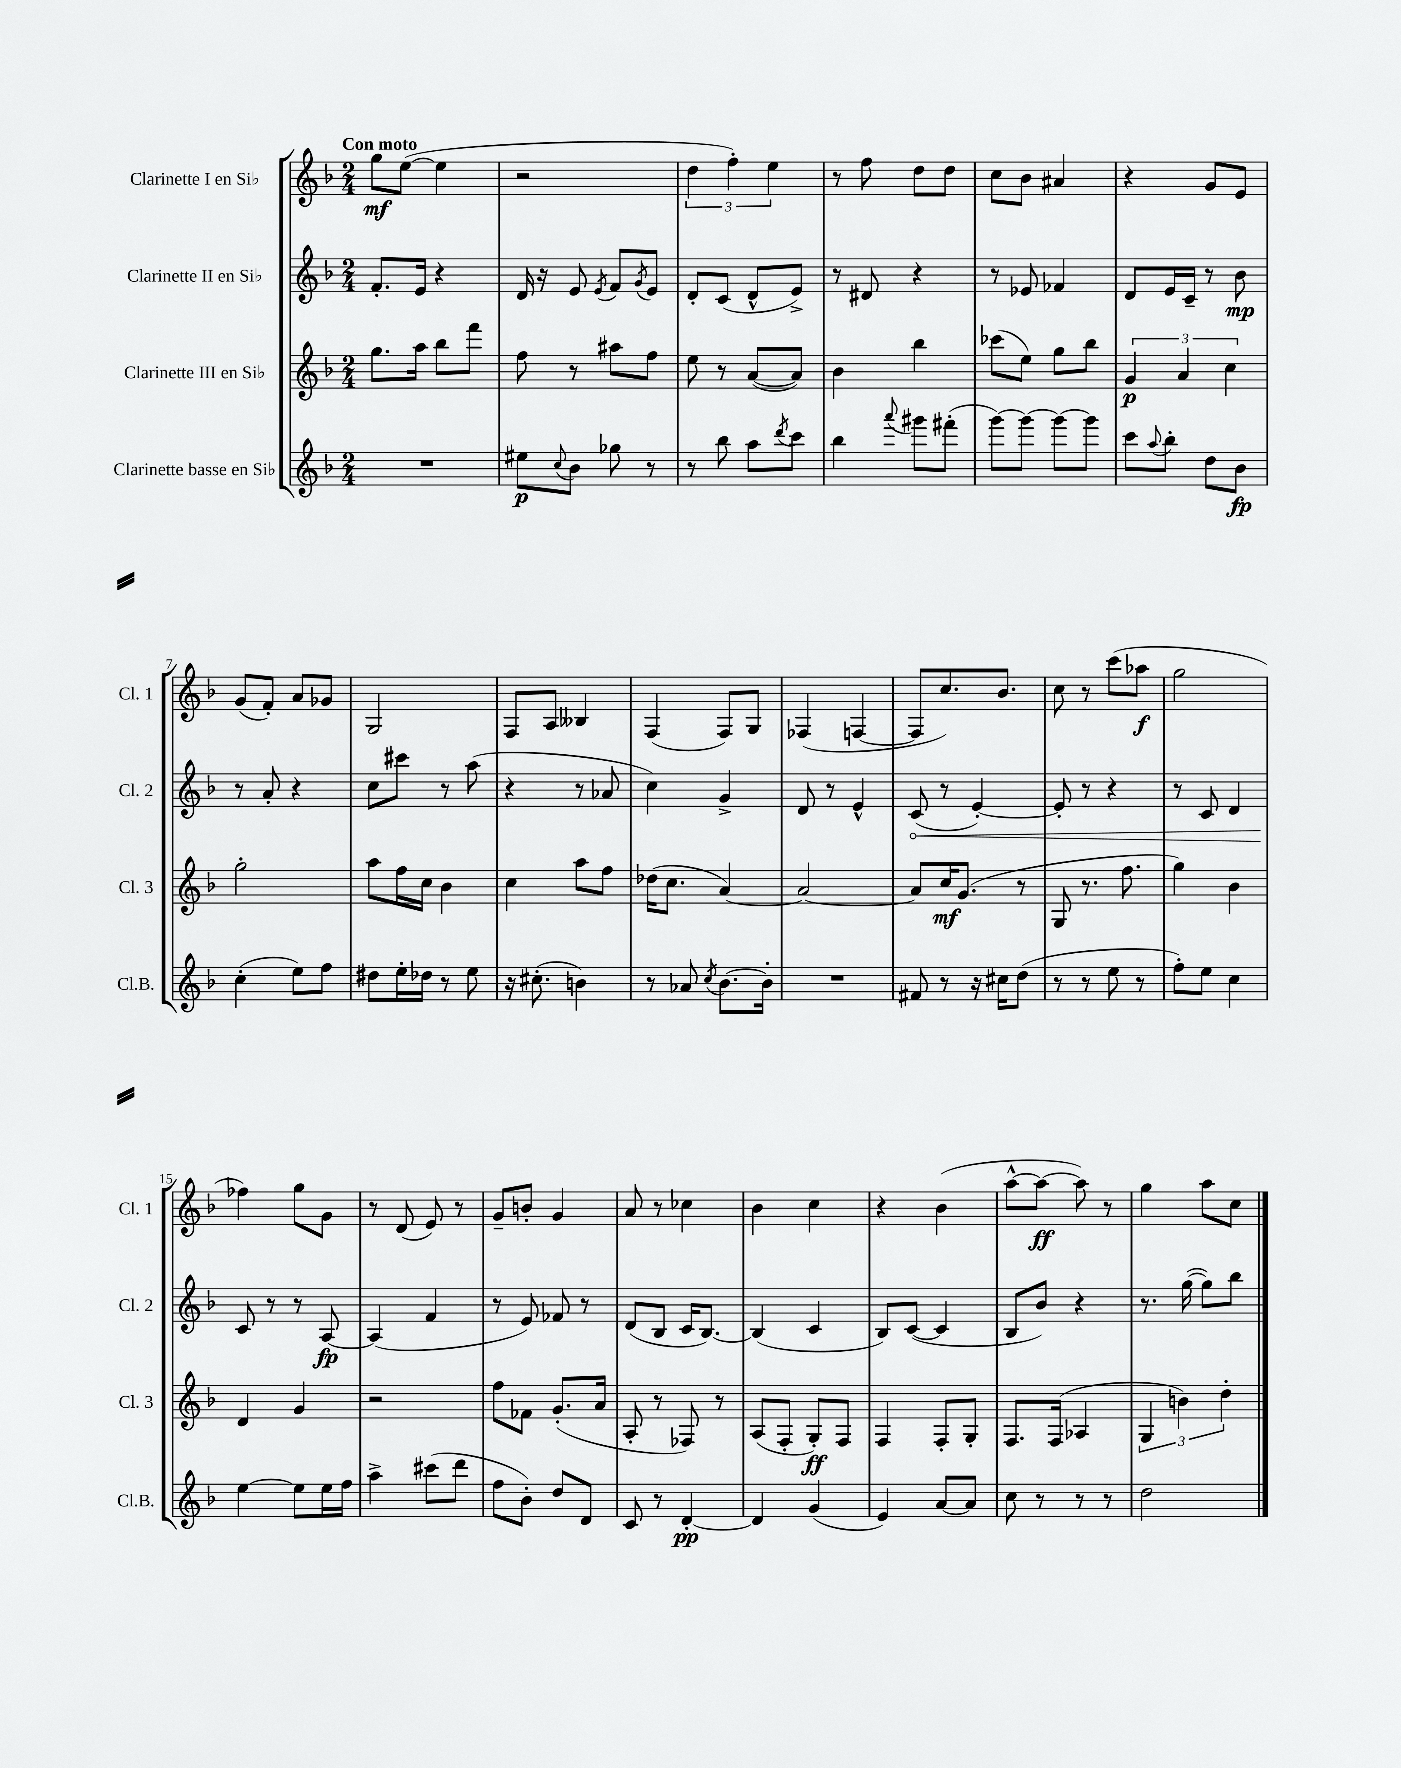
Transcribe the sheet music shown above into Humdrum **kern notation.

**kern	**kern	**kern	**kern
*staff4	*staff3	*staff2	*staff1
*clefG2	*clefG2	*clefG2	*clefG2
*k[b-]	*k[b-]	*k[b-]	*k[b-]
*M2/4	*M2/4	*M2/4	*M2/4
2r	8.gg	8.f'	8gg
.	.	.	([8ee
.	16aa	16e	.
.	8bb-	4r	4ee]
.	8fff	.	.
=	=	=	=
8ee#	8ff	16d	2r
.	.	16r	.
8qqcc	.	.	.
8b-	8r	8e	.
.	.	8qe	.
8gg-	8aa#	8f	.
.	.	8qg	.
8r	8ff	8e	.
=	=	=	=
8r	8ee	8d'	6dd
8bb-	8r	(8c	.
.	.	.	6ff')
8aa	([8a	8d^^	.
.	.	.	6ee
8qddd	.	.	.
8ccc	8a])	8e^)	.
=	=	=	=
4bb-	4b-	8r	8r
.	.	8d#	8ff
8qqaaa	.	.	.
8ggg#	4bb-	4r	8dd
(8fff#'	.	.	8dd
=	=	=	=
[8ggg)	(8ccc-	8r	8cc
8ggg_	8ee)	8e-	8b-
8ggg_	8gg	4f-	4a#
8ggg]	8bb-	.	.
=	=	=	=
8ccc	6g	8d	4r
8qqaa	.	.	.
8bb-'	.	16e	.
.	6a	.	.
.	.	16c~	.
8dd	.	8r	8g
.	6cc	.	.
8b-	.	8b-	8e
=	=	=	=
(4cc'	2gg'	8r	(8g
.	.	8a'	8f')
8ee)	.	4r	8a
8ff	.	.	8g-
=	=	=	=
8dd#	8aa	8cc	2G
16ee'	16ff	8ccc#	.
16dd-	16cc	.	.
8r	4b-	8r	.
8ee	.	(8aa	.
=	=	=	=
16r	4cc	4r	8F
(8.cc#'	.	.	.
.	.	.	8A
4b)	8aa	8r	4B--
.	8ff	8a-	.
=	=	=	=
8r	(16dd-	4cc)	(4F
.	8.cc	.	.
8a-	.	.	.
8qcc	.	.	.
[8.b-	[4a)	4g^	8F)
.	.	.	8G
16b-']	.	.	.
=	=	=	=
2r	2a_	8d	(4F-
.	.	8r	.
.	.	4e^^	[4F
=	=	=	=
8f#	8a]	(8c	8F]
8r	16cc	8r	8.cc)
.	(8.g	.	.
16r	.	[4e')	.
16cc#	.	.	8.b-
(8dd	8r	.	.
=	=	=	=
8r	8G	8e']	8cc
8r	8.r	8r	8r
8ee	.	4r	(8ccc
.	8.ff	.	.
8r	.	.	8aa-
=	=	=	=
8ff')	4gg)	8r	2gg
8ee	.	8c	.
4cc	4b-	4d	.
=	=	=	=
[4ee	4d	8c	4ff-)
.	.	8r	.
8ee]	4g	8r	8gg
16ee	.	[8A	8g
16ff	.	.	.
=	=	=	=
4aa^	2r	(4A]	8r
.	.	.	(8d
(8ccc#	.	4f	8e)
8ddd	.	.	8r
=	=	=	=
8ff	8ff	8r	8g~
8b-')	8f-	8e)	8b'
8dd	(8.g'	8f-	4g
8d	.	8r	.
.	16a	.	.
=	=	=	=
8c	8A'	(8d	8a
8r	8r	8B-	8r
[4d'	8F-)	16c	4cc-
.	.	[8.B-)	.
.	8r	.	.
=	=	=	=
4d]	(8A	(4B-]	4b-
.	8F'	.	.
(4g	8G')	4c	4cc
.	8F	.	.
=	=	=	=
4e)	4F	8B-)	4r
.	.	([8c	.
[8a	8F'	4c]	(4b-
8a]	8G'	.	.
=	=	=	=
8cc	8.F	8B-	[8aa^^
8r	.	8b-)	8aa_
.	(16F	.	.
8r	4A-	4r	8aa])
8r	.	.	8r
=	=	=	=
2dd	6G	8.r	4gg
.	6b)	.	.
.	.	([16gg	.
.	.	8gg])	8aa
.	6dd'	.	.
.	.	8bb-	8cc
==	==	==	==
*-	*-	*-	*-
